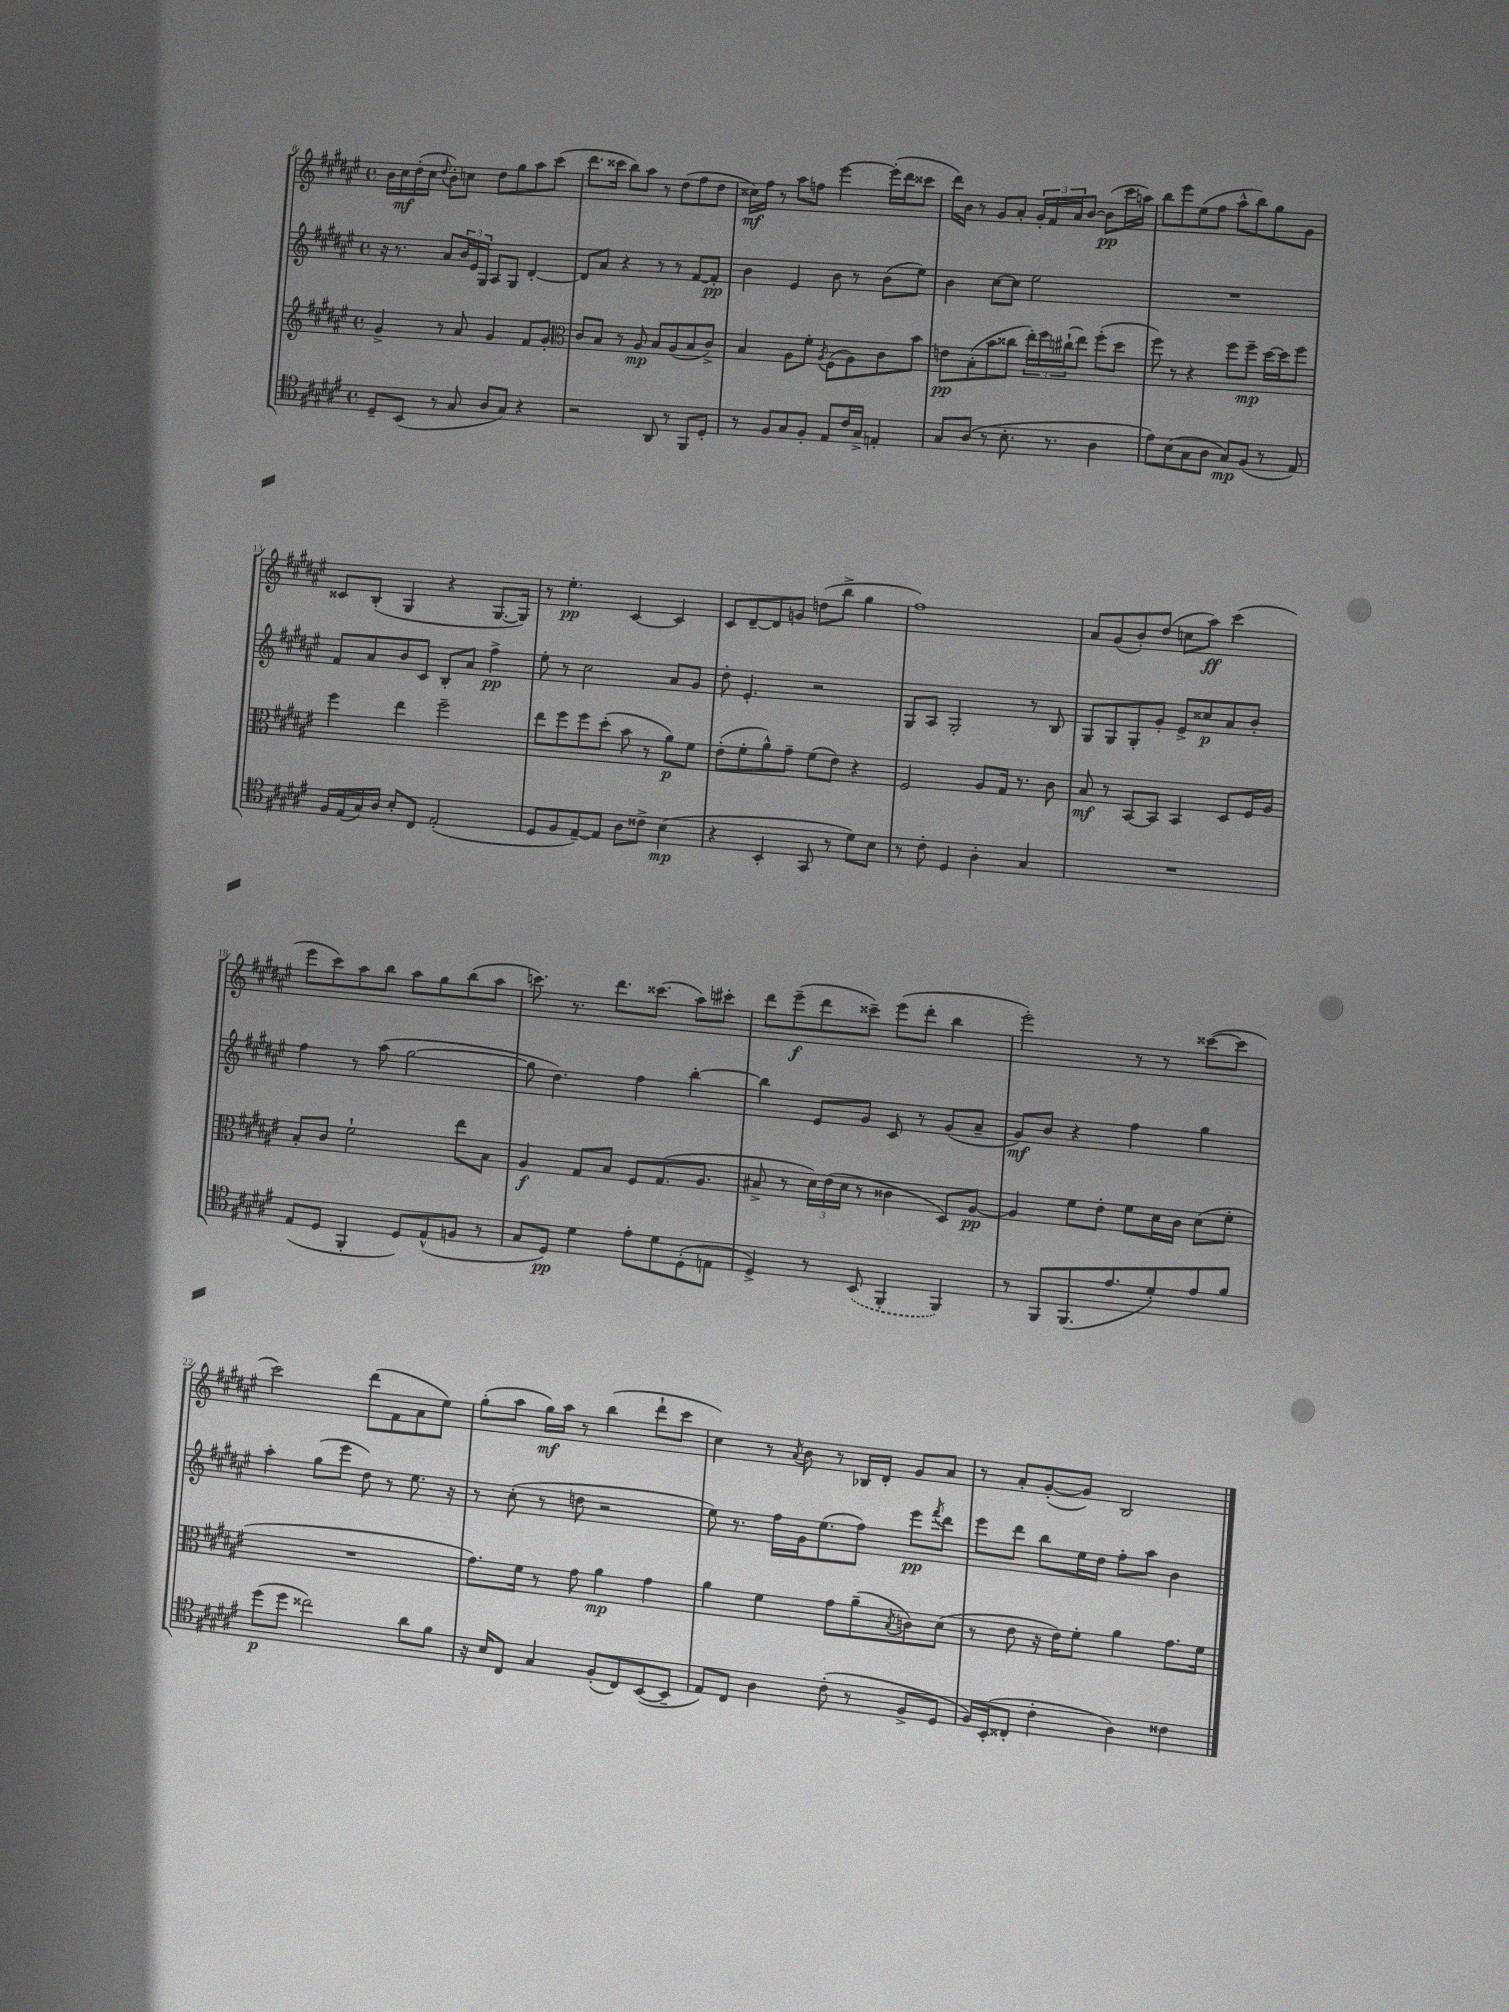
<<
\new StaffGroup <<
\new Staff = "s0" {
    \clef treble \key fis \major \defaultTimeSignature \time 4/4
    b'16 cis''16\mf dis''16-.( cis''16 \appoggiatura { dis''8 } b'8-.) c''8 dis''8 gis''8 ais''8 cis'''8( |
    dis'''8. cisis'''16 b''8) ais''8 r8 dis''8( fis''8 dis''8 |
    cisis''16\mf) fis''16 r8 ais''8 f''8 eis'''4~ eis'''16-.( dis'''16 cisis'''8 |
    dis'''16) b'16 r8 gis'8 ais'8-. \tuplet 3/2 { gis'16-. fis'16 ais'16 } b'8~ b'8\pp( cis'''16 a''16) |
    b''8 eis'''8 eis''8( fis''8 ais''8-^ b''8) gis''8 gis'8 |
    cisis'8 b8-.( gis4 r4 gis8.~ gis16) |
    r8 eis''4.-.\pp cis'4~ cis'4 |
    cis'8 dis'8~-- dis'8 g'8 d''8( b''8-> gis''4 |
    fis''1) |
    ais'8 gis'8( b'8-.) dis''8( c''8 ais''8\ff) cis'''4( |
    eis'''8 cis'''8) ais''8 b''8 ais''8 gis''8 b''8( ais''8 |
    c'''8.) r8. dis'''8. cisis'''8.( ais''8) cis'''8-. |
    dis'''8 eis'''8--\f( dis'''8 cisis'''8--) eis'''8( dis'''8-. b''4 |
    eis'''2-.) r8 r8 cisis'''8~( cisis'''8 |
    cis'''2) dis'''8( fis'8 ais'8 eis''8) |
    gis''8-.( ais''8 gis''16\mf) ais''16 r8 b''4( dis'''8-! cis'''8 |
    cis''4) r8 \acciaccatura { ais'8 } b'8 r8 bes16 dis'16-. gis'8 ais'8 |
    r8 ais'8-. gis'8~-.( gis'8) b2 \bar "|." |
}
\new Staff = "s1" {
    \clef treble \key fis \major \defaultTimeSignature \time 4/4
    r16 r8. ais'8 \tuplet 3/2 { b'16 eis'16 gis16 } ais8 gis8 dis'4~-. |
    dis'8 ais'8 r4 r8 r8 fis'8~ fis'8-.\pp |
    b'4 eis'4 b'8 r8 b'8( eis''8) |
    b'4 cis''8~ cis''8 eis''2 |
    R1 |
    fis'8 ais'8 b'8 cis'8 b8-. ais'8 fis''4->\pp |
    eis''8-. r8 cis''2 ais'8 gis'8 |
    dis''8-. eis'4.-. r2 |
    gis8 ais8 gis2-. r8 b8 |
    gis8 gis8 gis8-. gis'8-. eis'8-> cisis''8\p ais'8 b'8-. |
    fis''4 r8 ais''8( gis''2~ |
    gis''8 dis''4.) fis''4 b''4~-. |
    b''4 eis'8 gis'8 cis'8 r8 gis'8( ais'8-- |
    gis'8\mf) b'8 r4 fis''4 gis''4 |
    ais''4-. gis''8( eis'''8 dis''8) r8 eis''8. r16 |
    r8 cis''8-.( r8 d''8 r2 |
    eis''8) r8. fis''16 gis'16 eis''8.( fis''8) eis'''8\pp \acciaccatura { fis'''8 } dis'''8 |
    eis'''8 dis'''8 b''8 eis''16 dis''16 fis''8-. ais''8 b'4 \bar "|." |
}
\new Staff = "s2" {
    \clef treble \key fis \major \defaultTimeSignature \time 4/4
    gis'4-> r8 ais'8 gis'4 fis'8 gis'8-. |
    \clef alto cis'8 b8 r8 ais8\mp b8 ais8( b8 cis'8->) |
    b4 ais8 fis'8-. \acciaccatura { ais8 } fis8( ais8) cis'8 b'8 |
    e'8\pp b8-.( b'8 cisis''8 \tuplet 3/2 { eis''16-.) fis''16 cis''16-!( } eis''8) fis''8-.( dis''8 |
    fis''8) r8 r4 fis''8 fis''8--\mp dis''16~ dis''16 fis''8 |
    fis''4 eis''4 fis''2-- |
    eis''8 fis''8 fis''8 dis''8-.( b'8 r8 ais'8\p) fis'8 |
    eis'8-.( fis'8-. ais'8-^) gis'8-- fis'8( eis'8) r4 |
    fis2 ais8 gis16 r8. cis'8 |
    b8\mf r8 b,8~ b,8 b,4 dis8 fis16 ais16 |
    b8-. cis'8 fis'2-! eis''8 b8 |
    ais4\f gis8 b8 fis8 gis8.( ais8. |
    bis8-> r8 \tuplet 3/2 { dis'16) eis'16( dis'16 } r8 cisis'4 dis8) ais8~\pp |
    ais4 fis'8 eis'8-. fis'8 dis'16 cis'16 dis'8( fis'8-. |
    R1 |
    gis'8.) fis'16 r8 gis'8 ais'4\mp gis'4 |
    ais'4 fis'4 gis'8 ais'8--( \acciaccatura { b8 } c'8) dis'8( |
    r8 eis'8 r16 eis'16) fis'8-. ais'4 gis'8. fis'16 \bar "|." |
}
\new Staff = "s3" {
    \clef tenor \key fis \major \defaultTimeSignature \time 4/4
    dis8-- b,8( r8 gis8 ais8 gis8) r4 |
    r2 ais,8 r8 fis,8 dis8-. |
    r8 fis8 gis8 fis8-. eis8 cis'16 gis16-> e4-. |
    gis8 ais8( r8 b8.-. r8. ais4 |
    eis'8) b8( gis8 ais8 gis8\mp) fis8( r8 eis8) |
    fis16 eis16( gis16) ais16 b8-. cis8 eis2-.( |
    dis8 fis8 eis8~--) eis8 ais8 cisis'8-> b4\mp( |
    r4 b,4-. gis,8 r8 dis'8) b8 |
    r8 cis'8-. dis4 ais4-. gis4 |
    R1 |
    eis8( dis8 fis,4-. dis8) eis8-^( f8 r8 |
    gis8 dis8\pp) dis'4 eis'8-. dis'8 dis8-.( e8 |
    dis4->) r8 \once \slurDashed b,8( fis,4-. fis,4) |
    r8 fis,8 fis,8.( eis'8. dis'8-.) eis'8 fis'8 |
    dis''8\p( dis''8 cisis''2) ais'8 fis'8 |
    r16 b16 cis8 gis4 fis8-.( cis8) b,8~( b,8-- |
    eis8) cis8 ais4 cis'8-.( r8 fis8-> dis8 |
    fis16) b,16-.( cisis8-. cis'4-. ais4) cisis'4 \bar "|." |
}
>>
>>
\layout { \context { \Score currentBarNumber = #8 } }
